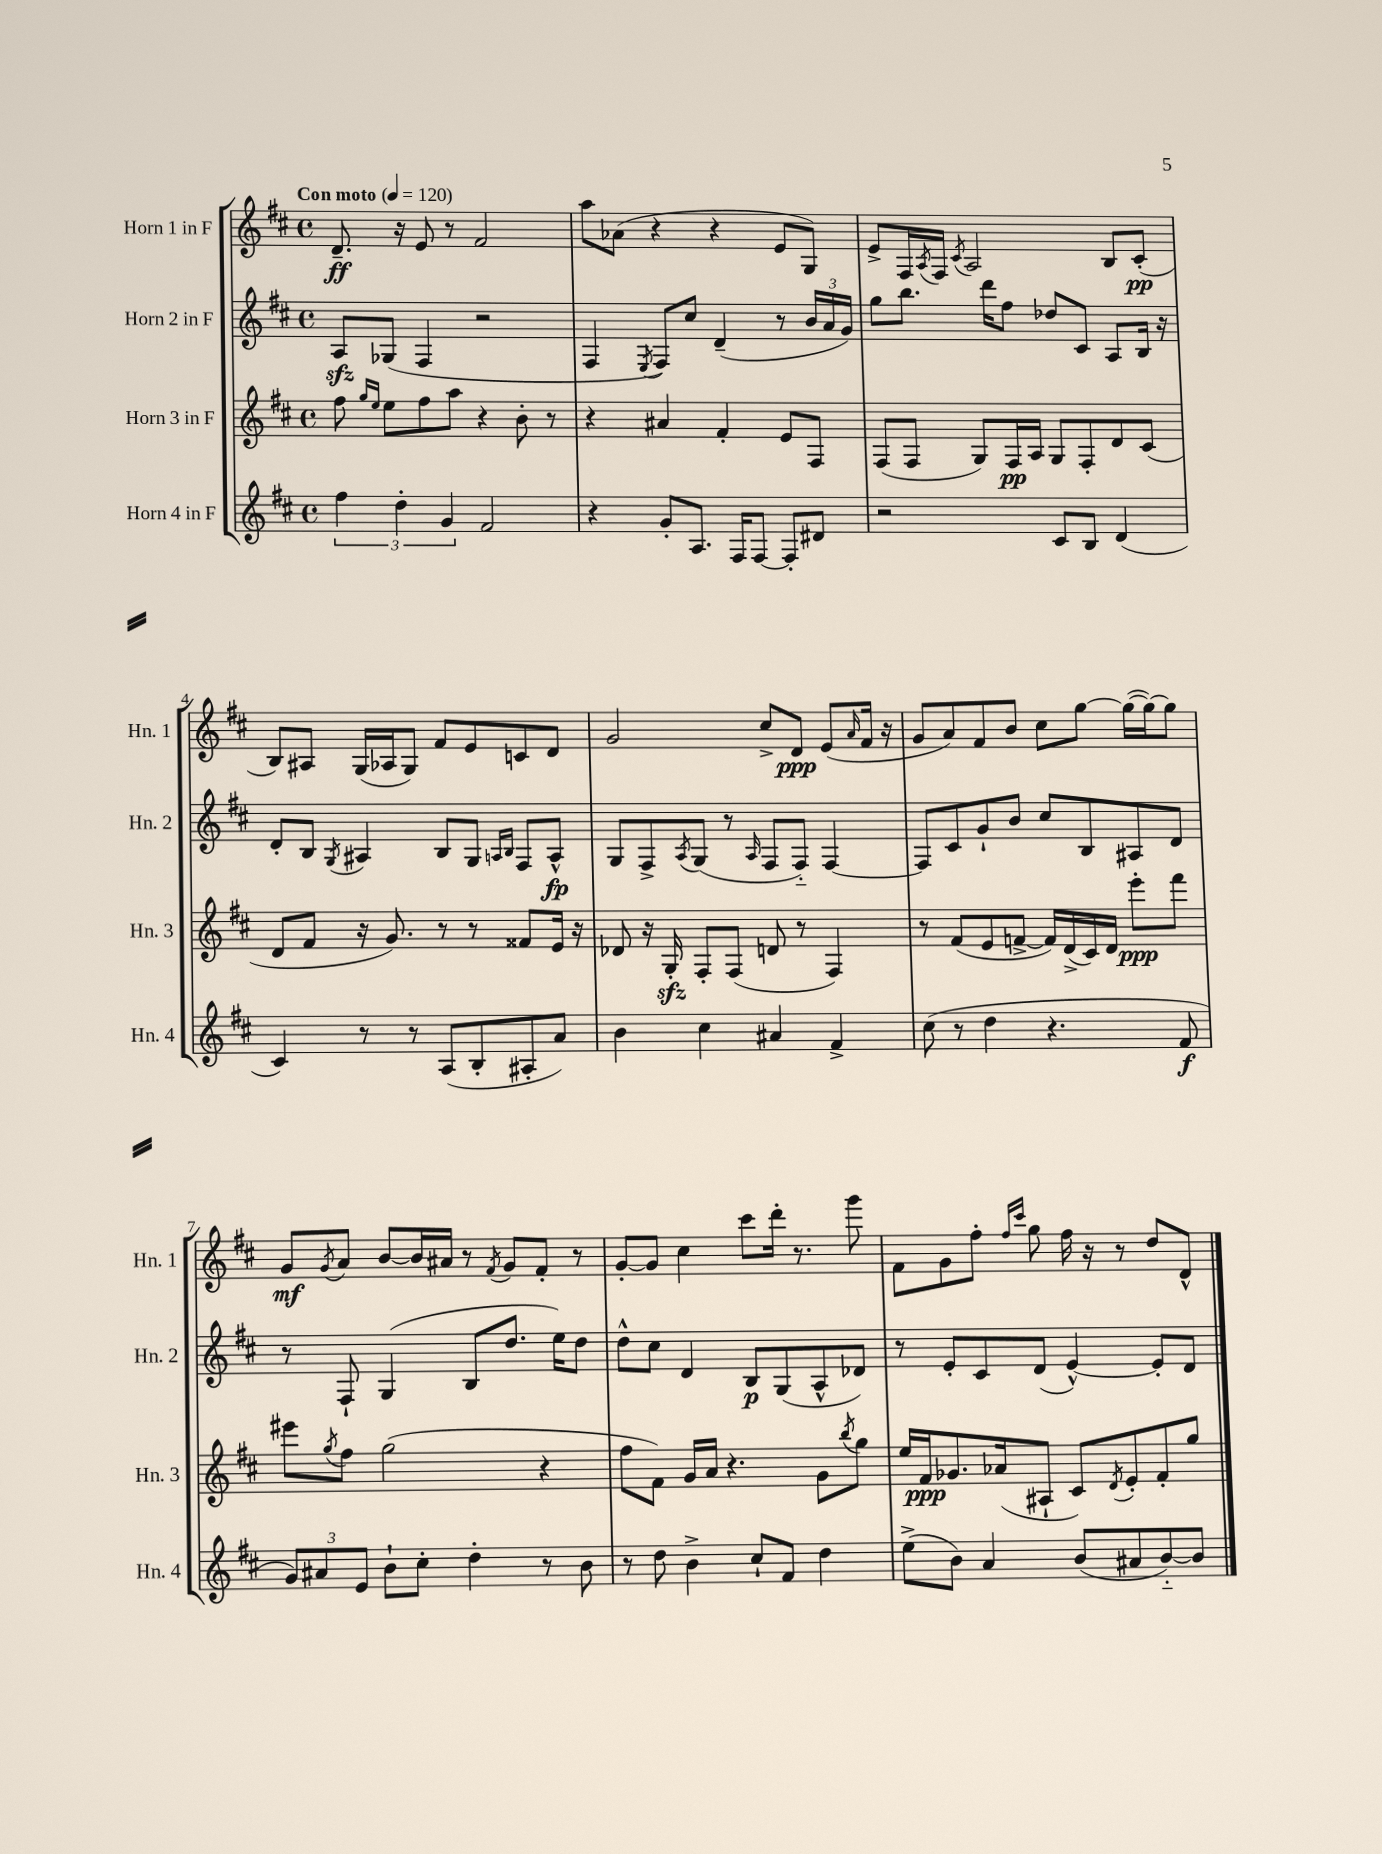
<<
\new StaffGroup <<
\new Staff = "s0" \with { instrumentName = "Horn 1 in F" shortInstrumentName = "Hn. 1" } {
    \clef treble \key d \major \defaultTimeSignature \time 4/4 \tempo "Con moto" 4 = 120
    d'8.--\ff r16 e'8 r8 fis'2 |
    a''8 aes'8( r4 r4 e'8 g8) |
    e'8-> fis16 \acciaccatura { a8 } fis16 \acciaccatura { cis'8 } a2 b8 cis'8-.\pp( |
    b8) ais8 g16( aes16 g8) fis'8 e'8 c'8 d'8 |
    g'2 cis''8-> d'8\ppp e'8( \grace { a'16 } fis'16 r16 |
    g'8 a'8) fis'8 b'8 cis''8 g''8~ g''16~( g''16~) g''8 |
    g'8\mf \acciaccatura { g'8 } a'8 b'8~ b'16 ais'16 r8 \acciaccatura { fis'8 } g'8 fis'8-. r8 |
    g'8~-. g'8 cis''4 cis'''8 d'''16-. r8. g'''8 |
    fis'8 g'8 fis''8-. \grace { fis''16 cis'''16 } g''8 fis''16 r16 r8 d''8 d'8-^ \bar "|." |
}
\new Staff = "s1" \with { instrumentName = "Horn 2 in F" shortInstrumentName = "Hn. 2" } {
    \clef treble \key d \major \defaultTimeSignature \time 4/4
    a8\sfz ges8( fis4 r2 |
    fis4 \acciaccatura { e8 } fis8) cis''8 d'4--( r8 \tuplet 3/2 { b'16 a'16 g'16) } |
    g''8 b''8. d'''16 fis''8 des''8 cis'8 a8 b16 r16 |
    d'8-. b8 \acciaccatura { g8 } ais4 b8 g8 \grace { a16 b16 } fis8 a8-^\fp |
    g8 fis8-> \acciaccatura { a8 } g8( r8 \grace { a16 } fis8 fis8-_) fis4~ |
    fis8 cis'8 g'8-! b'8 cis''8 b8 ais8 d'8 |
    r8 fis8-! g4( b8 d''8. e''16) d''8 |
    d''8-^ cis''8 d'4 b8\p g8( a8-^ des'8) |
    r8 e'8-. cis'8 d'8( e'4~-^) e'8-. d'8 \bar "|." |
}
\new Staff = "s2" \with { instrumentName = "Horn 3 in F" shortInstrumentName = "Hn. 3" } {
    \clef treble \key d \major \defaultTimeSignature \time 4/4
    fis''8 \grace { g''16 e''16 } e''8 fis''8 a''8 r4 b'8-. r8 |
    r4 ais'4 fis'4-. e'8 fis8 |
    fis8( fis8 g8) fis16\pp a16 g8 fis8-. d'8 cis'8( |
    d'8 fis'8 r16 g'8.) r8 r8 fisis'8 e'16 r16 |
    des'8 r16 g16-.\sfz fis8-. fis8( d'8 r8 fis4) |
    r8 fis'8( e'8 f'8~-> f'16) d'16->( cis'16) d'16 e'''8-.\ppp fis'''8 |
    eis'''8 \acciaccatura { g''8 } fis''8 g''2( r4 |
    fis''8 fis'8) g'16 a'16 r4. g'8 \acciaccatura { b''8 } g''8 |
    e''16 fis'16\ppp ges'8. aes'16( ais8-! cis'8) \acciaccatura { d'8 } e'8-. fis'8-. g''8 \bar "|." |
}
\new Staff = "s3" \with { instrumentName = "Horn 4 in F" shortInstrumentName = "Hn. 4" } {
    \clef treble \key d \major \defaultTimeSignature \time 4/4
    \tuplet 3/2 { fis''4 d''4-. g'4 } fis'2 |
    r4 g'8-. a8. fis16 fis8~ fis8-. dis'8 |
    r2 cis'8 b8 d'4( |
    cis'4) r8 r8 a8( b8-. ais8-. a'8) |
    b'4 cis''4 ais'4 fis'4-> |
    cis''8( r8 d''4 r4. fis'8\f |
    \tuplet 3/2 { g'8) ais'8 e'8 } b'8-! cis''8-. d''4-. r8 b'8 |
    r8 d''8 b'4-> cis''8-! fis'8 d''4 |
    e''8->( b'8) a'4 b'8( ais'8 b'8~-_) b'8 \bar "|." |
}
>>
>>
